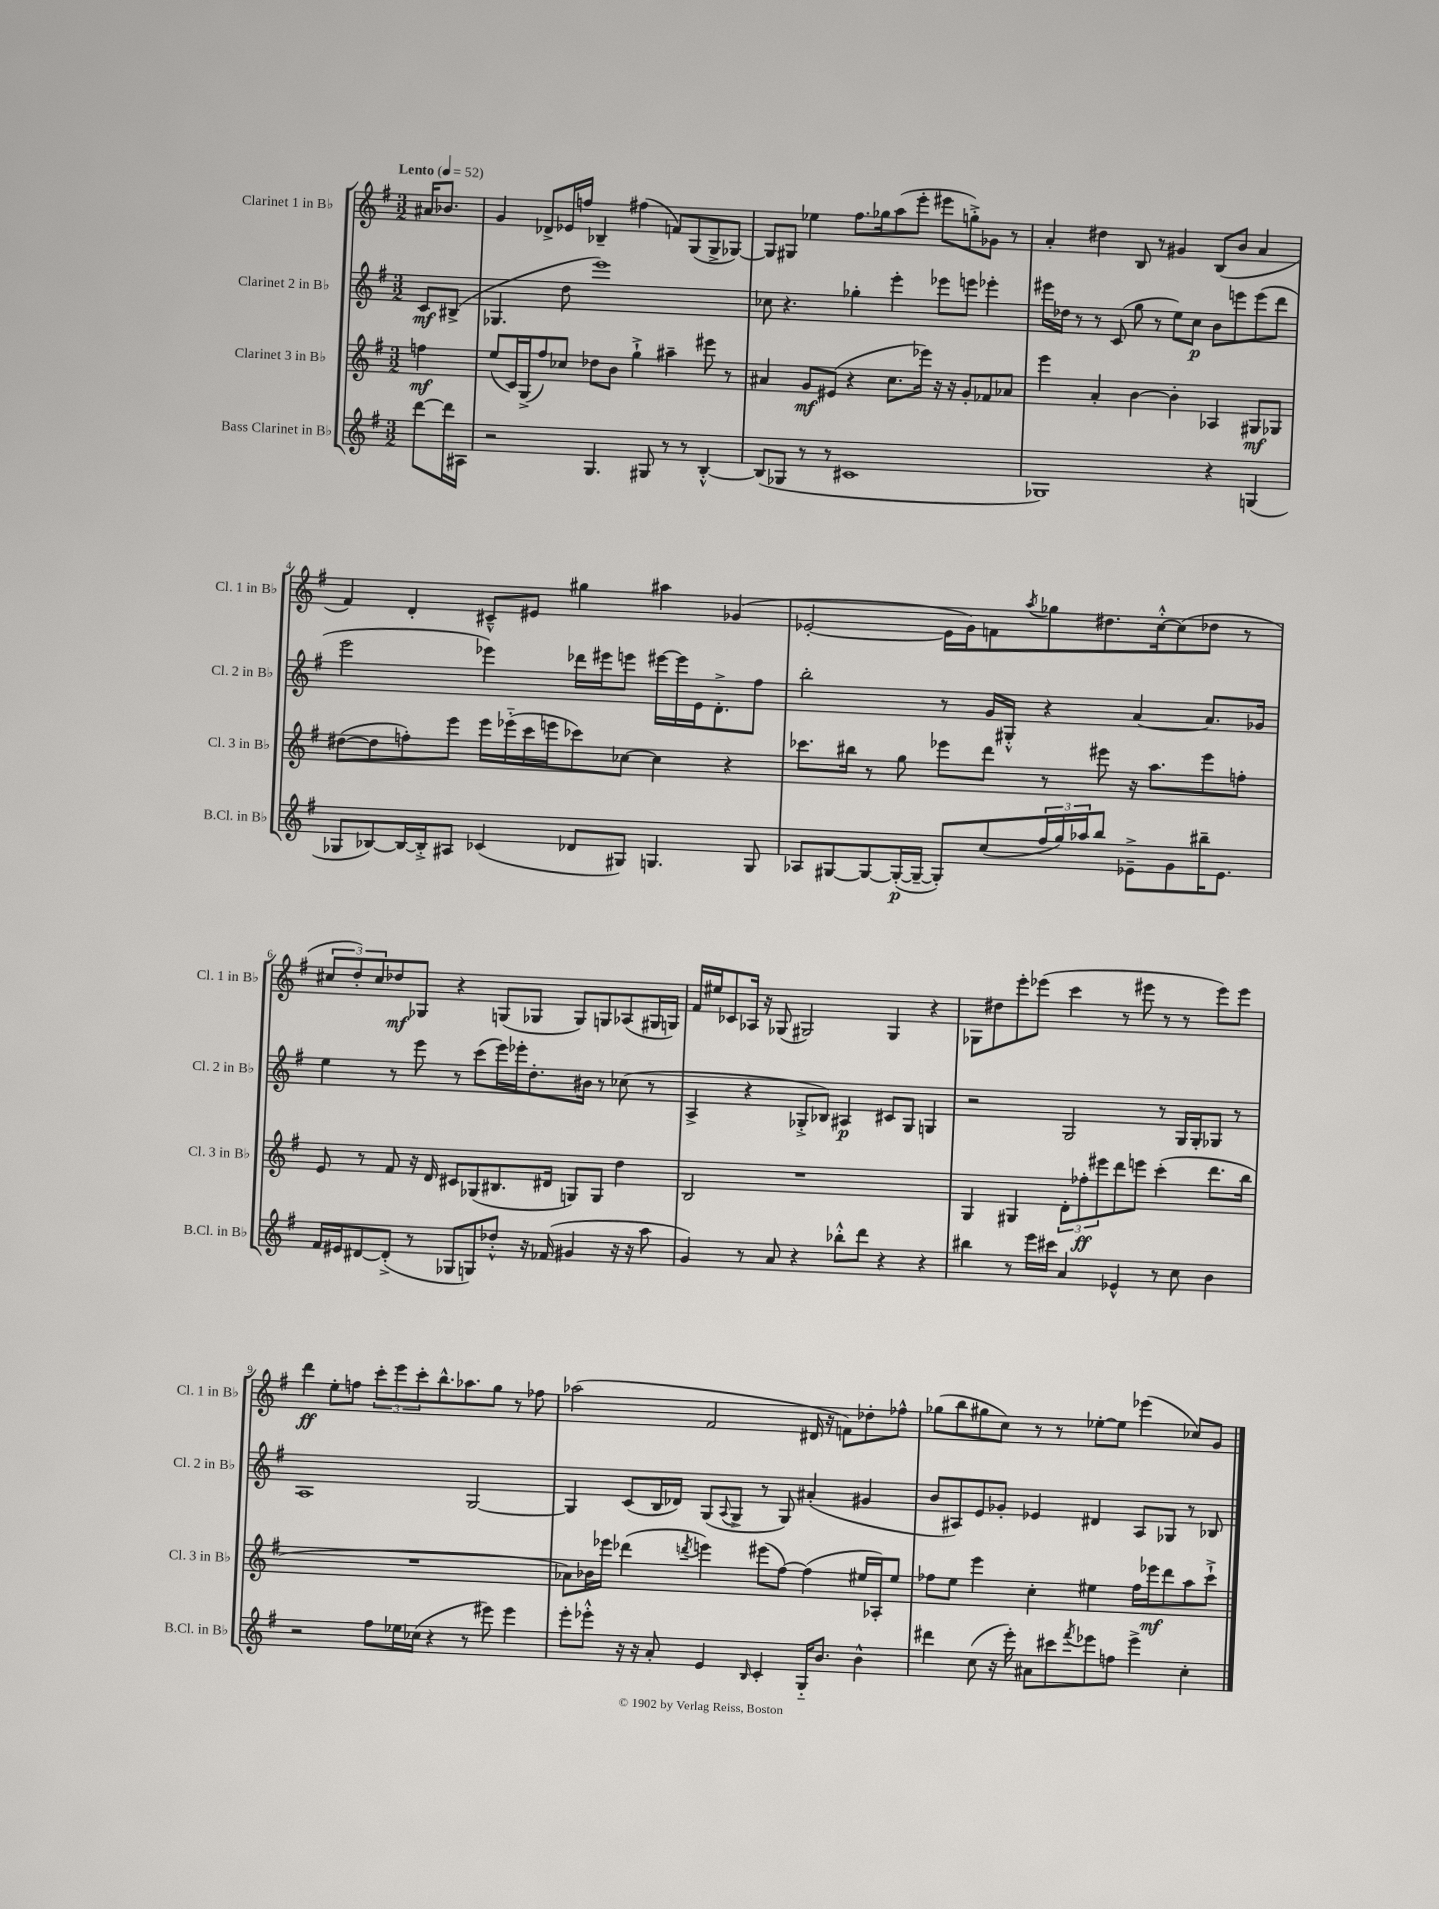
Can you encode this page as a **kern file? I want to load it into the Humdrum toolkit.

**kern	**kern	**kern	**kern
*staff4	*staff3	*staff2	*staff1
*clefG2	*clefG2	*clefG2	*clefG2
*k[f#]	*k[f#]	*k[f#]	*k[f#]
*M3/2	*M3/2	*M3/2	*M3/2
*MM52	*MM52	*MM52	*MM52
[8ddd\L	4ff\	8c/L	16a#/LK
.	.	.	8.b-/J
16ddd\]L	.	(8B#^/J	.
16A#\JJ	.	.	.
=	=	=	=
2r	(8ee/L	4.G-/	4g/
.	16c/L)	.	.
.	(16G^/J	.	.
.	8ff#/)	.	8d-^/L
.	8cc-/J	8dd\	16e-/L
.	.	.	16ff/JJ
4.G/	8dd-\L	1eee)	4B-~/
.	8b\J	.	.
.	4gg`^\	.	(4ff#\
8G#/	.	.	.
8r	4aa#~\	.	8f/L)
8r	.	.	(8G/
[4B'^^/	8eee#\	.	8G^/
.	8r	.	[8G-/J)
=	=	=	=
(8B/]L	4a#/	8cc-\	8G-/]L
8G-/J	.	4.r	8G#/J
8r	8g/L	.	4ee-\
8r	(8e#/J	.	.
1c#	4r	4gg-'\	8.ff#\L
.	.	.	16gg-\k
.	8.cc\L	4eee'\	(8aa\
.	.	.	8eee'\J
.	16eee-\Jk)	.	.
.	16r	8eee-\L	8eee#\L
.	16r	.	.
.	8g'/L	8eee\J	8gg'^\)
.	8f-/	4eee-'\	8g-\J
.	8a-/J	.	8r
=	=	=	=
1G-)	4eee\	16eee#\LL	4a'/
.	.	16dd-\JJ	.
.	.	8r	.
.	4a'/	8r	4dd#\
.	.	(8c/	.
.	[4b\	8gg\	8B/
.	.	8r	8r
.	4b'\]	8ee\L)	4g#/
.	.	8cc\J	.
4r	4A-/	8b\L	(8B/L
.	.	8eee\	8b/J
(4G/	8G#/L	(8eee\	4a/
.	8G-/J	8ddd\J	.
=	=	=	=
8G-/L	([8dd#\L	2eee\	4f#/)
[8B-/)	8dd#\]	.	.
16B-/_L	8ff'\)	.	4d'/
16B-'^/]J	.	.	.
8A#/J	8eee\J	.	.
(4c-/	16eee\LL	4eee-\)	8c#~^^/L
.	(16eee-'~\	.	.
.	16ccc\	.	8e#/J
.	16eee\J	.	.
8d-/L	8ccc-\)	16ddd-\LL	4gg#\
.	.	16eee#\J	.
8G#/J)	[8cc-\J	8eee\J	.
4.G/	4cc-\]	[16eee#\LL	4aa#\
.	.	16eee#\]	.
.	.	16e\J	.
.	.	8.d'^\	.
.	4r	.	(4g-/
8G/	.	8ff#\J	.
=	=	=	=
8A-/L	8.ccc-\L	2bb'\	[2e-'/
[8G#/	.	.	.
.	16bb#\Jk	.	.
8G#/_	8r	.	.
(16G#'/_L	8gg\	.	.
16G#~/_JJ	.	.	.
8G#'/]L)	8eee-\L	8r	16e-\]LL
.	.	.	16g\J)
(8cc/	8ddd\J	16g/LL	8f\
.	.	16G#'^^/JJ	.
.	.	.	8qaa/
24ff#/L	8r	4r	8gg-\
24gg/)	.	.	.
24aa-/J	.	.	.
8bb/J	8eee#\	.	8.dd#\
8e-~^\L	16r	[4a/	.
.	8.aa\L	.	[16cc'^^\k
8g\	.	.	(8cc\]
16bb#~\K	8eee#\	8.a/]L	8dd-\J
8.e-\J	.	.	.
.	8ff'\J	.	8r
.	.	16g-/Jk	.
=	=	=	=
16f#/LL	8e/	4ee\	12cc#/L
16e#/J	.	.	.
.	.	.	12dd'/)
[8d#/	8r	.	.
.	.	.	12cc#/
(8d#'^/]J	8f#/	8r	8dd-/
8r	16r	8eee\	8G-/J
.	16d/	.	.
8G-/L	8c#/L	8r	4r
8G/)	(8G-/	(8ccc\L	.
8dd-'^^/J	8.B#/	16eee\L)	(8G/L
.	.	16eee-'\J	.
16r	.	8.dd'\	8G-/J
(16f-/	16d#/Jk	.	.
4g#/	8G/L)	.	8G-/L)
.	.	16b#\Jk	.
.	8G/J	8r	8G/
16r	4dd\	(8cc-\	(8A-/
16r	.	.	.
8aa\	.	8r	16G#/L
.	.	.	16G/JJ)
=	=	=	=
4g/)	2B/	4A^/	16f#/LL
.	.	.	16ee#/J
.	.	.	8c-/
8r	.	4r	16A-/Jk
.	.	.	16r
8a/	.	.	(8G-/
4r	1r	8G-'^/L	2G#/)
.	.	8B-/J)	.
8bb-'^^\L	.	4A#/	.
8ddd\J	.	.	.
4r	.	8c#/L	4G#/
.	.	8G-/J	.
4r	.	4G/	4r
=	=	=	=
4bb#\	4G/	2r	8G-\L
.	.	.	8dd#\
8r	4G#/	.	8eee'\
16eee\LL	.	.	(8eee-\J
16ccc#\JJ	.	.	.
4a/	12d'\L	2G/	4ccc\
.	12ff-'\	.	.
.	12eee#\	.	.
4e-^^/	8ddd\	.	8r
.	8eee\J	.	8eee#\
8r	(4ccc'\	8r	8r
8cc\	.	16G/LL	8r
.	.	16G'/J	.
4b\	8.ddd\L	8G-/J	8eee#\L)
.	.	8r	8eee#\J
.	16bb\Jk	.	.
=	=	=	=
2r	1.r	1A	4ddd\
.	.	.	8ee'\L
.	.	.	8ff\J
8ff#\L	.	.	12ccc'\L
.	.	.	12eee\
16ee-\L	.	.	.
.	.	.	12ccc'\
(16cc-\JJ	.	.	.
4r	.	.	8.bb^^\
.	.	.	8.aa-\
8r	.	[2G/	.
8eee#\)	.	.	8gg\J
4eee#\	.	.	8r
.	.	.	8ff-\
=	=	=	=
8eee'\L	8a-\L)	4G/]	(2aa-\
8eee-'^^\J	16b-\L	.	.
.	16eee-\JJ	.	.
16r	(4ddd-\	(8c/L	.
16r	.	.	.
8a'/	.	16B/L	.
.	.	16d-/JJ)	.
.	8qddd/	.	.
4e/	4eee\)	(8G/L	2f#/
.	.	8qqA/	.
.	.	8G^/J	.
16qqB/	.	.	.
4c'/	(8eee#\L	8r	.
.	[8ff#\J)	8G/)	.
16G'~/LK	(4ff#\]	(4a#'/	16d#/
8.b/J	.	.	16r
.	.	.	8f\L)
4b^^\	16ee#/LL	4g#/	8dd-'\
.	16A-'/J)	.	.
.	8ee#/J	.	8ff-^^\J
=	=	=	=
4ddd#\	8ff-\L	8b/L	(8gg-\L
.	8ee\J	8A#/)	8bb\
(8cc\	4eee\	8e/	8gg#\
16r	.	8g-'/J	8cc\J)
16eee'\)	.	.	.
8a#\L	4cc'\	4e-/	8r
8ccc#\	.	.	8r
8qfff#/	.	.	.
8eee-\	4ee#\	4d#/	[8ee-'\L
8ff\J	.	.	8ee-\]J
4eee-^\	16ff-\LL	8A#/L	(4eee-\
.	16eee-\J	.	.
.	8ddd\	8G-/J	.
4cc'\	8aa\	8r	8cc-/L)
.	8ccc`^\J	8B-/	8g/J
==	==	==	==
*-	*-	*-	*-
